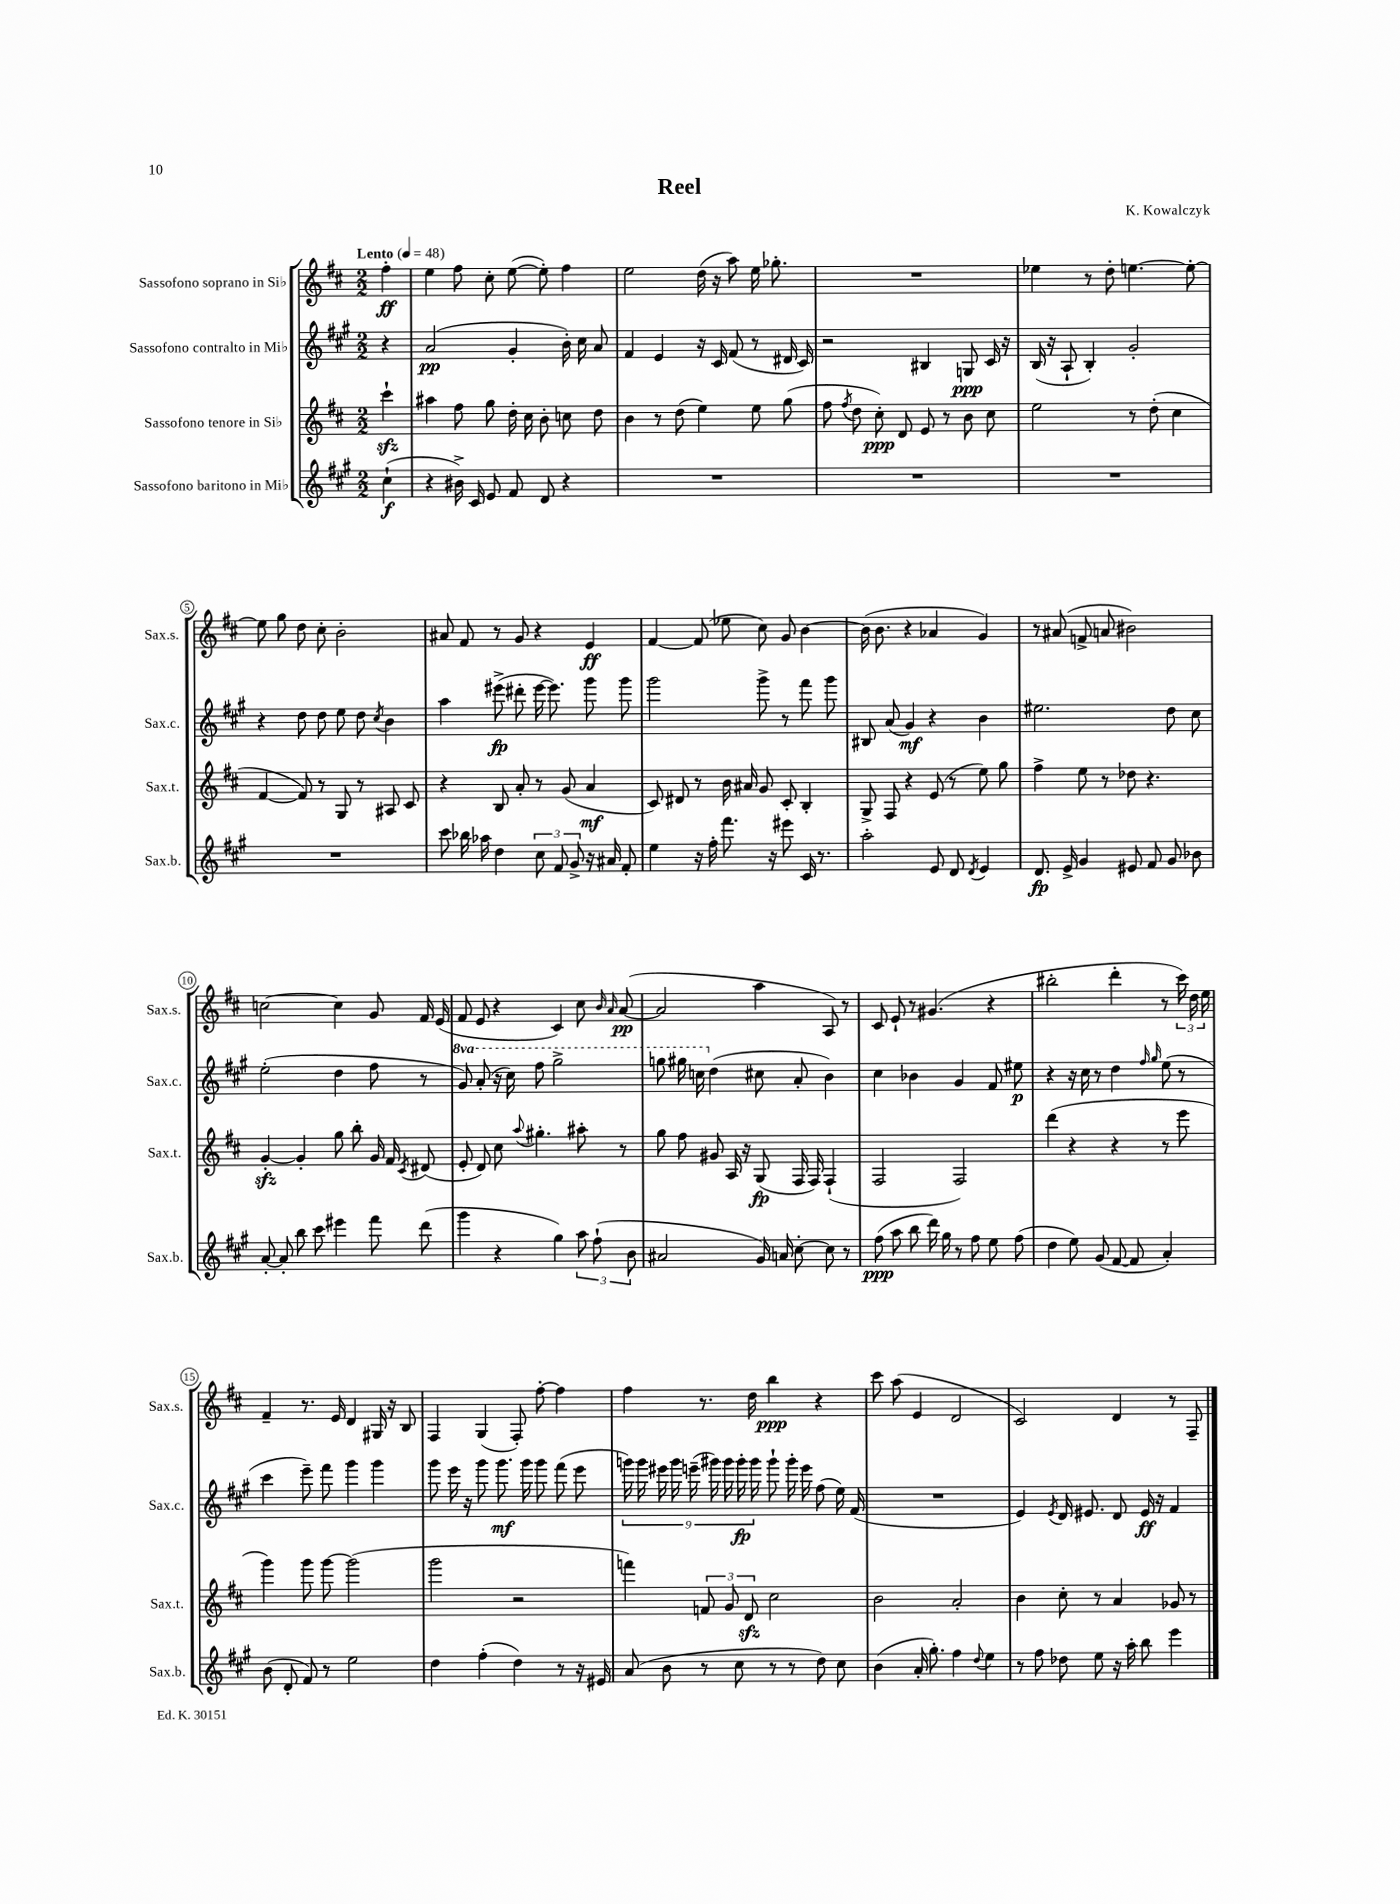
\header { title = "Reel" composer = "K. Kowalczyk" }
<<
\new StaffGroup <<
\new Staff = "s0" \with { instrumentName = "Sassofono soprano in Sib" shortInstrumentName = "Sax.s." } {
    \clef treble \key d \major \numericTimeSignature \time 2/2 \partial 4 \tempo "Lento" 4 = 48
    \autoBeamOff fis''4-.\ff |
    e''4 fis''8 cis''8-. e''8~( e''8-.) fis''4 |
    e''2 d''16( r16 a''8) e''16 ges''8.-. |
    R1 |
    ees''4 r8 d''8-. e''4.~ e''8~-. |
    e''8 g''8 d''8 cis''8-. b'2-. |
    ais'8 fis'8 r8 g'8 r4 e'4\ff |
    fis'4~ fis'8( ees''8 cis''8) g'8 b'4~ |
    b'16( b'8. r4 aes'4 g'4) |
    r8 ais'8( f'8-> a'8 bis'2) |
    c''2~ c''4 g'8 fis'16 e'16( |
    fis'8 e'8 r4 cis'4) cis''8 \grace { b'16 a'16 } a'8~\pp( |
    a'2 a''4 a8) r8 |
    cis'8 e'8-! r8 gis'4.( r4 |
    bis''2-. d'''4-. r8 \tuplet 3/2 { cis'''16) d''16 e''16 } |
    fis'4-- r8. e'16 d'4 gis16 r16 b8 |
    fis4 g4( fis8-.) fis''8~-. fis''4 |
    fis''4 r8. d''16 b''4\ppp r4 |
    cis'''8 a''8( e'4 d'2 |
    cis'2) d'4 r8 fis8-- \bar "|." |
}
\new Staff = "s1" \with { instrumentName = "Sassofono contralto in Mib" shortInstrumentName = "Sax.c." } {
    \clef treble \key a \major \numericTimeSignature \time 2/2 \set Staff.ottavationMarkups = #ottavation-simple-ordinals \partial 4
    \autoBeamOff r4 |
    a'2\pp( gis'4-. b'16-.) cis''16 a'8 |
    fis'4 e'4 r16 cis'16 fis'8( r8 dis'16 cis'16) |
    r2 bis4 g8\ppp cis'16 r16 |
    b16( r16 a8-! b4-.) gis'2-. |
    r4 d''8 d''8 e''8 d''8 \acciaccatura { cis''8 } b'4 |
    a''4 eis'''8->\fp( dis'''8-. eis'''16~ eis'''8.) gis'''8 gis'''8 |
    gis'''2 gis'''8-> r8 fis'''8 gis'''8 |
    bis8 a'8( gis'4\mf) r4 b'4 |
    eis''2. d''8 cis''8 |
    e''2-.( d''4 fis''8 r8 |
    \ottava #1 gis''8) a''8-.( r16 cis'''16) fis'''8 gis'''2-> |
    g'''8 gis'''16 c'''16 \ottava #0 d''4( cis''!8 a'8-. b'4) |
    cis''4 bes'4 gis'4 fis'8 eis''8\p |
    r4 r16 cis''16 r8 d''4 \grace { fis''16 gis''16 } e''8( r8 |
    cis'''4 e'''8--) fis'''8 gis'''4 gis'''4 |
    gis'''8 e'''16 r16 gis'''8 gis'''8.\mf gis'''16 gis'''8 fis'''8( e'''8 |
    \tuplet 9/8 { g'''16) g'''16 eis'''16 g'''16 e'''16--( gis'''16) gis'''16 gis'''16-.\fp gis'''16 } gis'''8-! gis'''16-. e'''16 fis''8( e''16) fis'16( |
    R1 |
    e'4) \acciaccatura { e'8 } d'16 eis'8. d'8 eis'16\ff r16 fis'4 \bar "|." |
}
\new Staff = "s2" \with { instrumentName = "Sassofono tenore in Sib" shortInstrumentName = "Sax.t." } {
    \clef treble \key d \major \numericTimeSignature \time 2/2 \partial 4
    \autoBeamOff cis'''4-!\sfz |
    ais''4 fis''8 g''8 d''16-. cis''16 b'8-. c''8 d''8 |
    b'4 r8 d''8( e''4) e''8 g''8( |
    fis''8 \acciaccatura { fis''8 } d''8 cis''8-.\ppp) d'8 e'8 r8 b'8 cis''8 |
    e''2 r8 d''8-.( cis''4 |
    fis'4~ fis'8) r8 g8 r8 ais8 cis'8 |
    r4 b8 a'8-. r8 g'8( a'4\mf |
    cis'8) dis'8 r8 b'16 ais'16 g'8 cis'8-. b4-. |
    g8-> fis8 r4 e'8( r8 e''8) g''8 |
    fis''4-> e''8 r8 des''8 r4. |
    g'4~-.\sfz g'4-. g''8 b''8-. g'16 fis'16 \acciaccatura { cis'8 } dis'8( |
    e'8-. d'8) cis''8 \appoggiatura { a''8 } gis''4.-. ais''8-. r8 |
    g''8 fis''8 gis'8 a16 r16 g8\fp( fis16 fis16) fis4-!( |
    fis2 fis2) |
    d'''4( r4 r4 r8 e'''8 |
    g'''4) g'''8 g'''8~ g'''2( |
    g'''2 r2 |
    f'''4) \tuplet 3/2 { f'8 g'8 d'8\sfz } cis''2 |
    b'2 a'2-. |
    b'4 cis''8-. r8 a'4 ges'8 r8 \bar "|." |
}
\new Staff = "s3" \with { instrumentName = "Sassofono baritono in Mib" shortInstrumentName = "Sax.b." } {
    \clef treble \key a \major \numericTimeSignature \time 2/2 \partial 4
    \autoBeamOff cis''4-!\f( |
    r4 bis'16->) cis'16 e'8 fis'8 d'8 r4 |
    R1 |
    R1 |
    R1 |
    R1 |
    cis'''8 bes''16 aes''16 d''4 \tuplet 3/2 { cis''8 fis'8 gis'8-> } r16 ais'16 fis'8-. |
    e''4 r16 fis''16-. fis'''8. r16 eis'''8 cis'16 r8. |
    a''2-. e'8 d'8 \acciaccatura { d'8 } e'4 |
    d'8.\fp e'16-> gis'4 eis'8 fis'8 gis'8 bes'8 |
    a'8~-. a'8-. b''8 cis'''8 eis'''4 fis'''8 d'''8( |
    gis'''4 r4 gis''4) \tuplet 3/2 { a''8 fis''8-!( b'8 } |
    ais'2 gis'16) a'16 cis''8~-. cis''8 r8 |
    fis''8\ppp( a''8 b''8 d'''16) gis''16 r8 fis''8 e''8 fis''8( |
    d''4 e''8) gis'8( fis'8~ fis'8 a'4-.) |
    b'8( d'8-. fis'8) r8 e''2 |
    d''4 fis''4-.( d''4) r8 r16 eis'16 |
    a'8( b'8 r8 cis''8 r8 r8 d''8) cis''8 |
    b'4( a'16-. gis''8.-.) fis''4 \appoggiatura { d''8 } e''4 |
    r8 fis''8 des''8 e''8 r16 a''16-. b''8 e'''4 \bar "|." |
}
>>
>>
\layout { \context { \Score \override BarNumber.stencil = #(make-stencil-circler 0.1 0.3 ly:text-interface::print) } }
